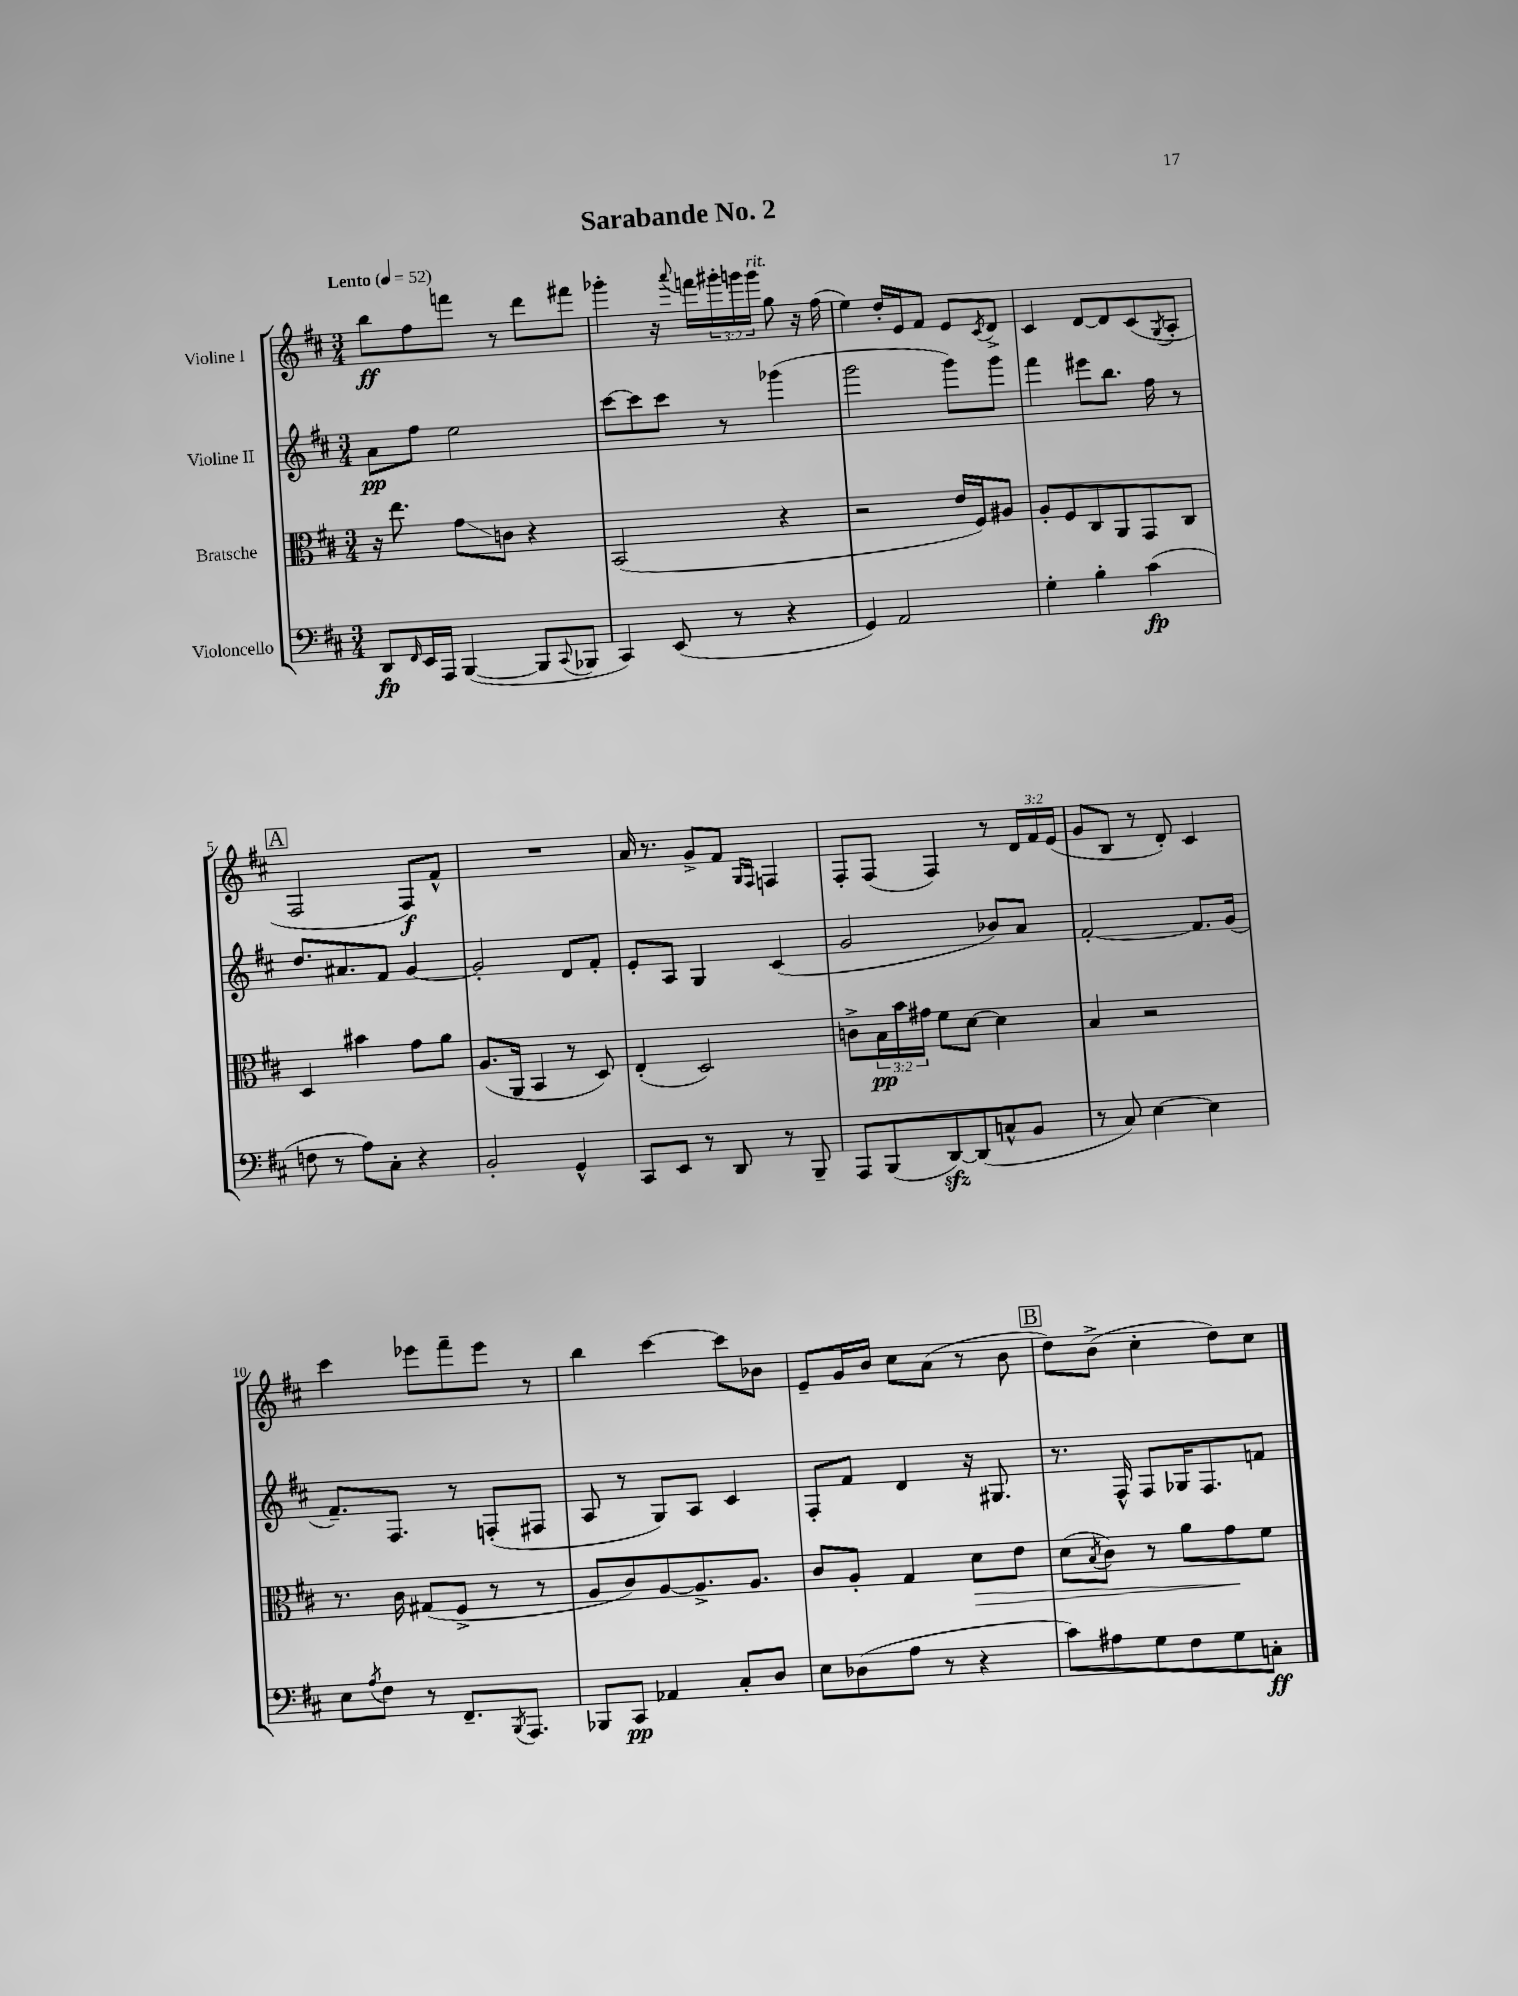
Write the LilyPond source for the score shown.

\header { title = "Sarabande No. 2" }
<<
\new StaffGroup <<
\new Staff = "s0" \with { instrumentName = "Violine I" } {
    \clef treble \key d \major \numericTimeSignature \time 3/4 \override Staff.TupletNumber.text = #tuplet-number::calc-fraction-text \tempo "Lento" 4 = 52
    b''8\ff fis''8 f'''8 r8 d'''8 fis'''8 |
    ges'''4-. r16 \appoggiatura { a'''8 } f'''16 \tuplet 3/2 { gis'''16-. g'''16 g'''16^\markup { \italic "rit." } } g''8 r16 fis''16( |
    e''4) d''16-. e'16 fis'8 e'8 \acciaccatura { cis'8 } d'8-> |
    cis'4 d'8~ d'8 cis'8( \acciaccatura { g8 } a8-. |
    \mark \markup { \box "A" } fis2 fis8\f) fis'8-^ |
    R2. |
    a'16 r8. g'8-> fis'8 \grace { g16 fis16 } f4 |
    fis8-. fis8( fis4) r8 \tuplet 3/2 { d'16 fis'16 e'16( } |
    g'8 b8 r8 d'8-.) cis'4 |
    cis'''4 ees'''8 fis'''8-- ees'''8 r8 |
    b''4 cis'''4~ cis'''8 bes'8 |
    e'8-- g'16 b'16 cis''8 a'8( r8 b'8 |
    \mark \markup { \box "B" } d''8) b'8->( cis''4-. d''8) cis''8 \bar "|." |
}
\new Staff = "s1" \with { instrumentName = "Violine II" } {
    \clef treble \key d \major \numericTimeSignature \time 3/4
    a'8\pp fis''8 e''2 |
    cis'''8~ cis'''8 cis'''8 r8 ges'''4( |
    g'''2 g'''8) g'''8 |
    fis'''4 eis'''8 b''8. fis''16 r8 |
    \mark \markup { \box "A" } d''8. ais'8. fis'8 g'4~ |
    g'2-. d'8 fis'8-. |
    e'8-. a8 g4 cis'4( |
    g'2 bes'8) a'8 |
    fis'2~-. fis'8. g'16( |
    fis'8.--) fis8. r8 f8-.( fis8 |
    a8 r8 g8) a8 cis'4 |
    fis8-. fis'8 d'4 r16 gis8. |
    \mark \markup { \box "B" } r8. fis16-^ fis8 ges16 fis8. f'8 \bar "|." |
}
\new Staff = "s2" \with { instrumentName = "Bratsche" } {
    \clef alto \key d \major \numericTimeSignature \time 3/4 \override Staff.TupletNumber.text = #tuplet-number::calc-fraction-text
    r16 e''8. g'8\glissando c'8 r4 |
    b,2( r4 |
    r2 e'16 fis16) ais8 |
    a8-. fis8 cis8 a,8 g,8 cis8 |
    \mark \markup { \box "A" } d4 bis'4 g'8 a'8 |
    a8.( a,16 b,4 r8 d8) |
    e4-.( d2) |
    c'8-> \tuplet 3/2 { b16\pp b'16 gis'16 } fis'8 d'8~ d'4 |
    b4 r2 |
    r8. cis'16 gis8( fis8-> r8 r8 |
    a8 cis'8) a8~ a8.-> a8. |
    cis'8 a8-. g4 d'8\> e'8 |
    \mark \markup { \box "B" } d'8( \acciaccatura { b8 } cis'8) r8 a'8 g'8\! fis'8 \bar "|." |
}
\new Staff = "s3" \with { instrumentName = "Violoncello" } {
    \clef bass \key d \major \numericTimeSignature \time 3/4
    d,8\fp \grace { fis,16 } e,16 a,,16 b,,4~( b,,8 \appoggiatura { cis,8 } bes,,8 |
    cis,4) e,8( r8 r4 |
    g,4) a,2 |
    g4-. b4-. cis'4\fp( |
    \mark \markup { \box "A" } f8 r8 a8) cis8-. r4 |
    b,2-. g,4-^ |
    cis,8 e,8 r8 d,8 r8 b,,8-- |
    a,,8 b,,8( d,8~\sfz) d,8( c8-^ b,8 |
    r8 cis8) e4~ e4 |
    e8 \acciaccatura { a8 } fis8 r8 fis,8.-- \acciaccatura { b,,8 } a,,8. |
    bes,,8 cis,8\pp aes,4 cis8-. d8 |
    e8 des8( a8 r8 r4 |
    \mark \markup { \box "B" } cis'8) ais8 g8 fis8 g8 c8-.\ff \bar "|." |
}
>>
>>
